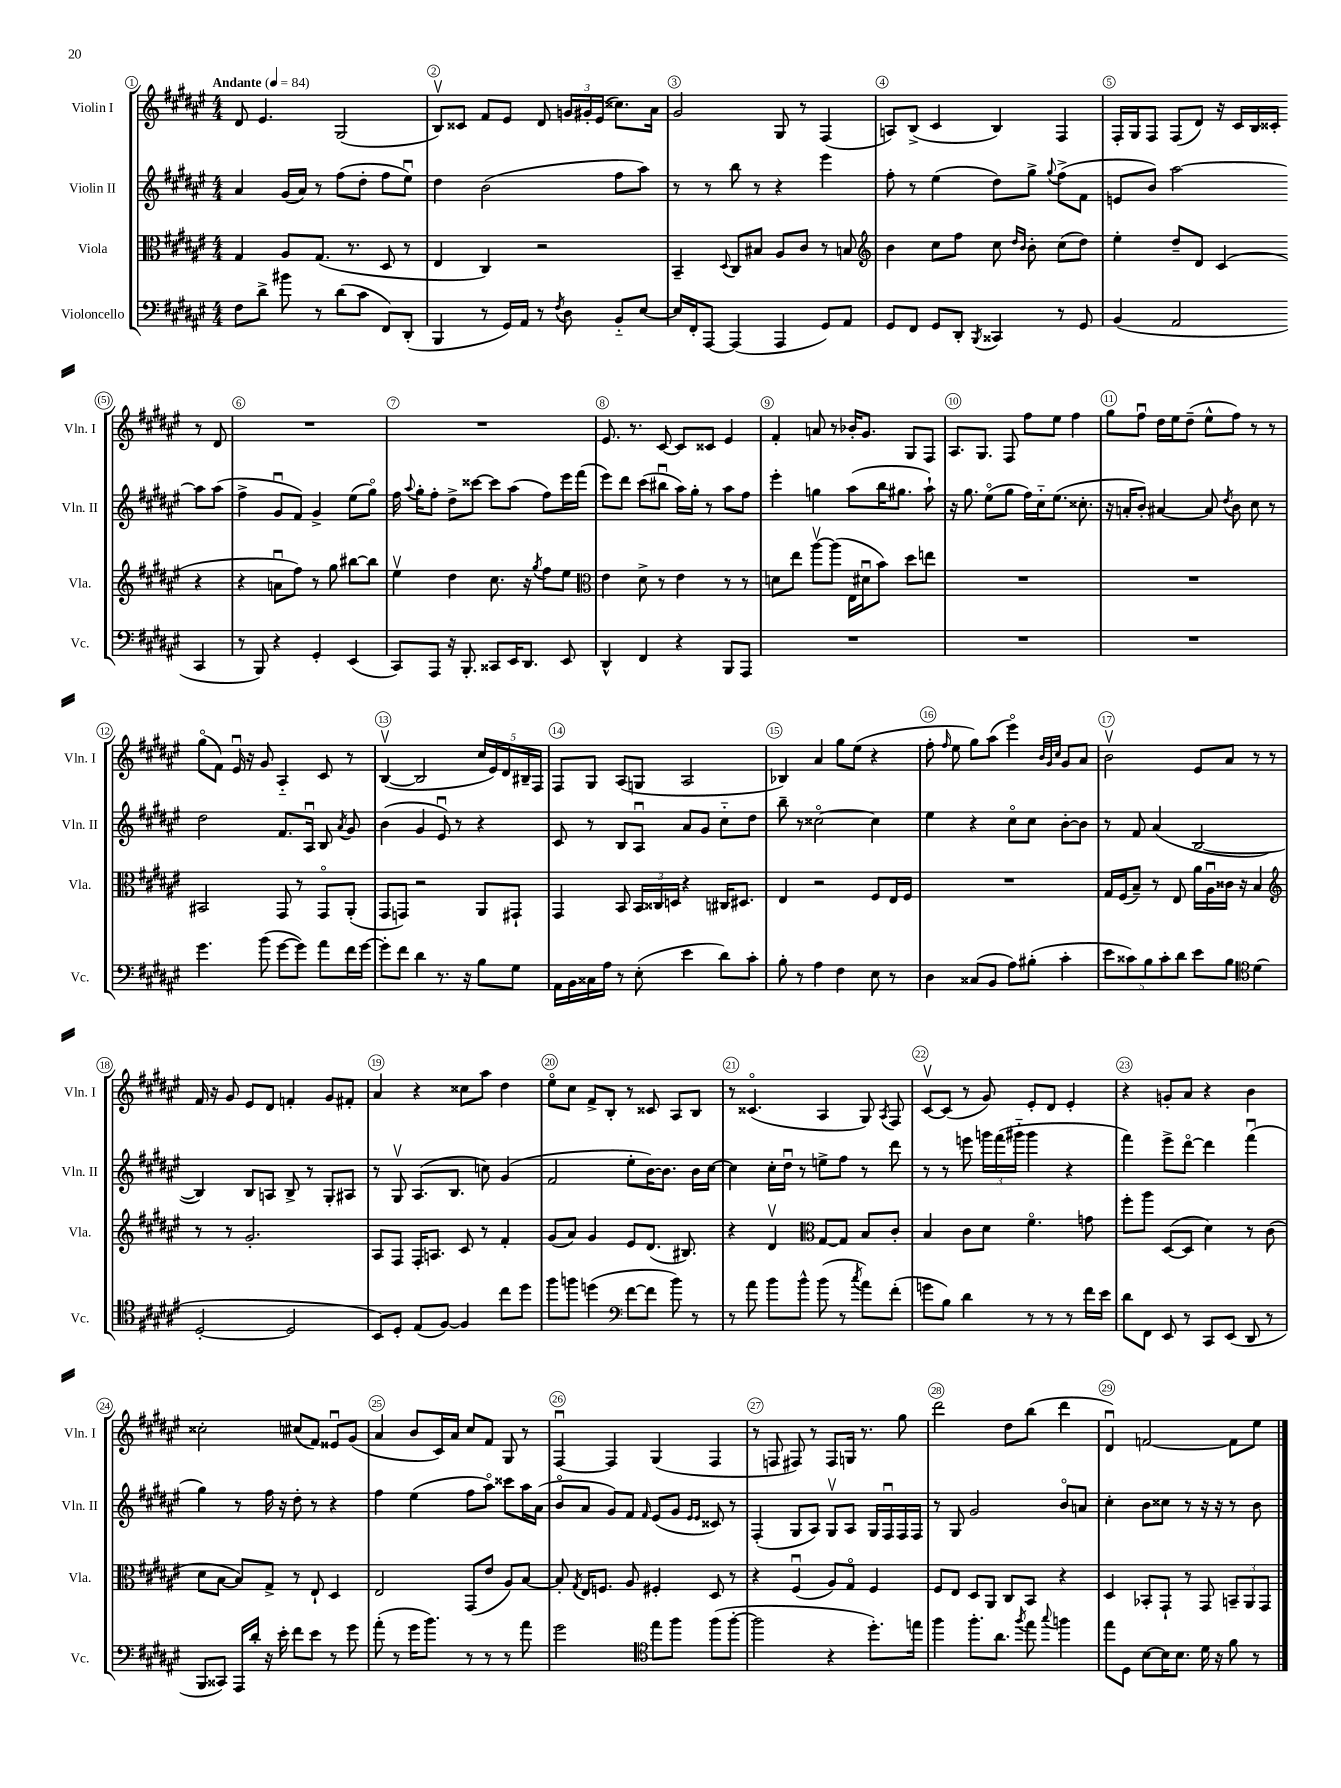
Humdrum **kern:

**kern	**kern	**kern	**kern
*part4	*part3	*part2	*part1
*staff4	*staff3	*staff2	*staff1
*I"Violoncello	*I"Viola	*I"Violin II	*I"Violin I
*I'Vc.	*I'Vla.	*I'Vln. II	*I'Vln. I
*clefF4	*clefC3	*clefG2	*clefG2
*k[f#c#g#d#a#e#]	*k[f#c#g#d#a#e#]	*k[f#c#g#d#a#e#]	*k[f#c#g#d#a#e#]
*M4/4	*M4/4	*M4/4	*M4/4
*MM84	*MM84	*MM84	*MM84
=1	=1	=1	=1
!	!	!	!LO:TX:a:B:t=Andante
8F#\L	4G#/	4a#/	8d#/
8d#^\J	.	.	4.e#/
8b#X\	8A#/L	(16g#/LL	.
.	.	16a#/JJ)	.
8r	(8.G#/J	8r	.
(8d#\L	.	(8ff#\L	(2G#/
.	8.r	.	.
8c#\J	.	8dd#'\J	.
8FF#/L)	8D#/	8ff#\L	.
(8DD#'/J	8r	8ee#u\J)	.
=2	=2	=2	=2
4BBB/	4E#/	4dd#\	8Bv/L)
.	.	.	8c##X/J
8r	4C#/)	(2b\	8f#/L
16GG#/LL)	.	.	8e#/J
16AA#/JJ	.	.	.
8r	2r	.	8d#/
8qF#/	.	.	.
8D#\	.	.	24gn/LL
.	.	.	24g#X'/
.	.	.	(24e#/JJ
8BB/L	.	8ff#\L	8.cc##X\L)
[8E#/J	.	8aa#\J)	.
.	.	.	16a#\Jk
=3	=3	=3	=3
16E#/LL]	4BB~/	8r	2g#/
16FF#'/J	.	.	.
[8AAA#/J	.	8r	.
.	8qqD#/	.	.
(4AAA#/]	8C#/L	8bb\	.
.	8B#X/J	8r	.
4AAA#/	8A#/L	4r	8G#/
.	8c#/J	.	8r
8GG#/L)	8r	4eee#\	(4F#/
8AA#/J	8Bn/	.	.
=4	=4	=4	=4
*	*clefG2	*	*
8GG#/L	4b\	8ff#'\	8An/L)
8FF#/J	.	8r	(8B^/J
8GG#/L	8cc#\L	(4ee#\	4c#/
8DD#'/J	8ff#\J	.	.
8qBBB/	.	.	.
4CC##X/	8cc#\	8dd#\L)	4B/)
.	16qqdd#/LL	.	.
.	16qqb/JJ	.	.
.	8b'\	8gg#^\J	.
.	.	8qqgg#/	.
8r	(8cc#\L	(8ff#^\L	4F#/
8GG#/	8dd#\J)	8f#\J	.
=5	=5	=5	=5
(4BB/	4ee#'\	8en/L	16F#'/LL
.	.	.	16G#/J
.	.	8b/J)	8F#/J
2AA#/	8dd#~/L	[2aa#\	(8F#/L
.	8d#/J	.	8d#/J)
.	(4c#/	.	16r
.	.	.	16c#/LL
.	.	.	16B/
.	.	.	16c##X'/JJ
4CC#/	4r	8aa#\L]	8r
.	.	(8aa#\J	8d#/
!!LO:LB:g=z
=6	=6	=6	=6
8r	4r	4ff#^\	1r
8BBB/)	.	.	.
4r	8anu\L	8g#u/L	.
.	8ff#\J)	8f#/J)	.
4GG#'/	8r	4g#^/	.
.	8gg#\	.	.
(4EE#/	[8bb#X\L	(8ee#\L	.
.	8bb#\J]	8gg#\J)	.
=7	=7	=7	=7
8CC#/L)	4ee#v\	16ff#\	1r
.	.	8qqaa#/	.
.	.	16gg#'\KL	.
8AAA#/J	.	8ff#'\J	.
16r	4dd#\	8dd#^\L	.
8.BBB'/	.	.	.
.	.	[8ccc##X\J	.
8CC##X/L	8.cc#\	8ccc##\L]	.
16EE#/K	.	(8aa#\J	.
8.DD#/J	16r	.	.
.	8qgg#/	.	.
.	8ff#\L	8ff#\L)	.
8EE#/	8ee#\J	16eee#\L	.
.	.	(16fff#\JJ	.
=8	=8	=8	=8
*	*clefC3	*	*
4DD#^^/	4e#\	8eee#\L)	8.e#/
.	.	8ddd#\J	.
.	.	.	8.r
4FF#/	8d#^\	(8ccc#\L	.
.	8r	8bb#Xu\J	[8c#/
4r	4e#\	16aa#\LL)	8c#/L]
.	.	16gg#'\JJ	.
.	.	8r	8c##X/J
8BBB/L	8r	8aa#\L	4e#/
8AAA#/J	8r	8ff#\J	.
=9	=9	=9	=9
1r	8dn\L	4eee#'\	4f#'/
.	8ee#\J	.	.
.	[8aa#v\L	4ggn\	8an/
.	(8aa#\J]	.	8r
.	16E#\LL	(8aa#\L	16b-X'/KL
.	16d#Xu\J	.	8.g#/J
.	8b\J)	16bb\K	.
.	.	8.gg#X\J	.
.	8dd#\L	.	8G#/L
.	8een\J	8aa#`\)	8F#/J
=10	=10	=10	=10
1r	1r	16r	8.A#/L
.	.	8.gg#\	.
.	.	.	8.G#/J
.	.	(8ee#\L	.
.	.	8gg#\J	8F#/
.	.	16ff#\LL)	8ff#\L
.	.	16cc#\J	.
.	.	(8.ee#\J	8ee#\J
.	.	.	4ff#\
.	.	8.cc##X'\	.
=11	=11	=11	=11
1r	1r	16r	8gg#\L
.	.	16an'/KL	.
.	.	8b'/J)	8ff#u\J
.	.	[4a#X/	16dd#\LL
.	.	.	16ee#\J
.	.	.	(8dd#~\J
.	.	8a#/]	8ee#^^\L
.	.	8qdd#/	.
.	.	8b\	8ff#\J)
.	.	8cc#\	8r
.	.	8r	8r
!!LO:LB:g=z
=12	=12	=12	=12
4.g#\	2BB#X/	2dd#\	(8gg#\L
.	.	.	8f#\J)
.	.	.	16e#u/
.	.	.	16r
(8b\	.	.	8g#/
[8g#\L	8GG#/	8.f#/L	4A#/
8g#\J])	8r	.	.
.	.	16A#u/Jk	.
8a#\L	8GG#/L	8B/	8c#/
.	.	8qa#/	.
16f#\L	(8AA#'/J	8g#/	8r
[16g#\JJ	.	.	.
=13	=13	=13	=13
8g#'\L]	8GG#/L	(4b\	([4Bv/
8f#\J	8GGn/J)	.	.
4d#\	2r	4g#/	2B/]
8.r	.	8e#u/)	.
.	.	8r	.
16r	.	.	.
8B\L	8AA#/L	4r	20cc#/LL
.	.	.	20e#/)
.	.	.	20d#/
8G#\J	8GG#X`/J	.	.
.	.	.	20B#X~/
.	.	.	20F#/JJ
=14	=14	=14	=14
16AA#\LL	4GG#/	8c#/	8F#/L
16BB\	.	.	.
16C##X\	.	8r	8G#/J
16A#\JJ	.	.	.
8r	8BB/	8B/L	(8A#/L
(8E#'\	24BB/LL	8A#u/J	8Gn/J
.	24C##X/	.	.
.	24Dn/JJ	.	.
4e#\	4r	8a#/L	2A#/
.	.	8g#/J	.
8d#\L)	16C#X/KL	8cc#\L	.
.	8.D#X/J	.	.
8c#'\J	.	8dd#\J	.
=15	=15	=15	=15
8B'\	4E#/	8bb~\	4B-X/)
8r	.	8r	.
4A#\	2r	[2cc##X\	4a#/
4F#\	.	.	8gg#\L
.	.	.	(8ee#\J
8E#\	8F#/L	4cc##\]	4r
8r	16E#/L	.	.
.	16F#/JJ	.	.
=16	=16	=16	=16
4D#\	1r	4ee#\	8ff#'\
.	.	.	16qqff#/
.	.	.	8ee#\
(8C##X/L	.	4r	8gg#\L)
8BB/J	.	.	(8aa#\J
8A#\L)	.	8cc#\L	4eee#\)
(8B#X'\J	.	8cc#\J	.
.	.	.	32qqb/LLL
.	.	.	32qqg#/
.	.	.	32qqcc#/JJJ
4c#'\	.	[8b'\L	8g#/L
.	.	8b\J]	8a#/J
=17	=17	=17	=17
10e#\L	16G#/LL	8r	2bv\
.	(16F#/J	.	.
10c##X\)	.	.	.
.	8B~/J)	8f#/	.
10B\	.	.	.
.	8r	(4a#/	.
10c##'\	.	.	.
.	8E#/	.	.
10d#\J	.	.	.
8e#\L	16a#\LL	[2B/	8e#/L
.	16A#u\	.	.
8B\J	16c##X\JJ	.	8a#/J
.	16r	.	.
*clefC4	*	*	*
(4d#\	4B/	.	8r
.	.	.	8r
!!LO:LB:g=z
=18	=18	=18	=18
*	*clefG2	*	*
[2D#'/	8r	4B/])	16f#/
.	.	.	16r
.	8r	.	8g#/
.	2.g#'/	8B/L	8e#/L
.	.	8An/J	8d#/J
2D#/]	.	8B^/	4fn'/
.	.	8r	.
.	.	8G#'/L	8g#/L
.	.	8A#X/J	8f#X'/J
=19	=19	=19	=19
8BB/L)	8A#/L	8r	4a#/
8D#'/J	8F#/J	8G#v/	.
(8E#/L	16F#'/KL	(8.A#/L	4r
.	8.An/J	.	.
[8F#/J)	.	.	.
.	.	8.B/J	.
4F#/]	8c#/	.	8cc##X\L
.	8r	8ccn\)	8aa#\J
8cc#\L	4f#'/	(4g#/	4dd#\
8dd#\J	.	.	.
=20	=20	=20	=20
8ff#\L	(8g#/L	2f#/	8ee#\L
8ffn\J	8a#/J)	.	8cc#\J
(4ddn\	4g#/	.	8f#^/L
.	.	.	8B'/J
*clefF4	*	*	*
[8f#\L	8e#/L	8ee#'\L	8r
8f#\J]	(8.d#/J	[16b\K)	8c##X/
.	.	8.b\J]	.
8b\)	.	.	8A#/L
.	8.B#X/)	.	.
8r	.	16b\LL	8B/J
.	.	[16cc#\JJ	.
=21	=21	=21	=21
8r	4r	4cc#\]	8r
8a#\	.	.	(4.c##X/
8b\L	4d#v/	16cc#'\LL	.
.	.	16dd#u\JJ	.
8b^^\J	.	8r	.
*	*clefC3	*	*
(8b\	[8G#/L	8een^\L	4A#/
8r	8G#/J]	8ff#\J	.
8qcc#/	.	.	.
8a#\L)	8B/L	8r	8G#/)
.	.	.	8qA#/
(8f#'\J	8c#'/J	8ddd#\	8F#/
=22	=22	=22	=22
8gn\L	4B/	8r	[8c#v/L
8B\J)	.	8r	(8c#/J]
4d#\	8c#\L	8eeen\	8r
.	8d#\J	24gggn\LL	8g#/)
.	.	(24fff#\	.
.	.	24ggg#X\JJ	.
8r	4.f#\	4ggg#\	8e#'/L
8r	.	.	8d#/J
8r	.	4r	4e#'/
16f#\LL	8gn\	.	.
16e#\JJ	.	.	.
=23	=23	=23	=23
8d#\L	8ff#'\L	4fff#\)	4r
8FF#\J	8aa#\J	.	.
8EE#/	([8D#/L	8eee#^\L	8gn'/L
8r	8D#/J]	[8ddd#\J	8a#/J
8CC#/L	4d#\)	4ddd#\]	4r
(8EE#/J	.	.	.
8DD#/	8r	(4fff#u\	4b\
8r	(8c#\	.	.
!!LO:LB:g=z
=24	=24	=24	=24
8BBB/L	8d#\L	4gg#\)	2cc##X'\
8CC##X/J)	[8B\J	.	.
16AAA#/LL	8B/L])	8r	.
16d#'/JJ	.	.	.
16r	8G#^/J	16ff#\	.
16e#'\	.	16r	.
8f#\L	8r	8dd#'\	(8cc#X/L
8e#\J	8E#`/	8r	8f#/J)
8r	4D#/	4r	8e##Xu/L
8g#\	.	.	(8g#/J
=25	=25	=25	=25
(8a#'\	2E#/	4ff#\	4a#/
8r	.	.	.
16g#\KL	.	(4ee#\	8b/L
8.b\J)	.	.	.
.	.	.	16c#/L)
.	.	.	16a#/JJ
8r	(8GG#/L	8ff#\L	8cc#/L
8r	8e#/J	8aa#\J)	8f#/J
8r	8A#/L)	8ccc##X\L	8G#/
8a#\	[8B/J	16aa#\L	8r
.	.	(16a#\JJ	.
=26	=26	=26	=26
2g#\	8B'/]	8b/L	[4F#u/
.	8qG#/	.	.
.	16E#/KL	8a#/J	.
.	8.Fn/J	.	.
.	.	8g#/L)	4F#/]
.	8A#/	8f#/J	.
*clefC4	*	*	*
.	.	16qqf#/	.
8ee#\L	4F#X'/	(8e#/L	(4G#/
8ff#\J	.	8g#/J	.
.	.	16qqe#/LL	.
.	.	16qqe#/JJ	.
(8ff#\L	8D#/	8c##X/)	4F#/
[8ff#'\J	8r	8r	.
=27	=27	=27	=27
2ff#\]	4r	(4F#'/	8r
.	.	.	8Fn/
.	(4F#u/	8G#/L	8F#X/)
.	.	8A#/J)	8r
4r	8A#/L)	8G#v/L	8F#/L
.	8G#/J	8A#/J	16Gn/Jk
.	.	.	8.r
8.dd#'\L)	4F#/	16G#/LL	.
.	.	16F#u/	.
.	.	16F#/	8gg#\
16een\Jk	.	16F#/JJ	.
=28	=28	=28	=28
4ff#\	8F#/L	8r	2ddd#\
.	8E#/J	8G#/	.
8.ff#'\L	8D#/L	2g#/	.
.	8AA#/J	.	.
8.a#\J	.	.	.
.	8C#/L	.	8dd#\L
8qff#/	.	.	.
8ee#\	8BB/J	.	(8bb\J
8qqgg#/	.	.	.
4ffn\	4r	8b/L	4ddd#\
.	.	8an/J	.
=29	=29	=29	=29
8ee#\L	4D#/	4cc#'\	4d#u/)
8D#\J	.	.	.
[8B\L	8BB-X'/L	8b\L	[2fn/
16B\K]	8GG#`/J	8cc##X\J	.
8.B\J	.	.	.
.	8r	8r	.
16d#\	8GG#/	16r	.
16r	.	16r	.
8f#\	12BBn~/L	8r	8f\L]
.	12AA#/	.	.
8r	.	8b\	8ee#\J
.	12GG#/J	.	.
==	==	==	==
*-	*-	*-	*-
